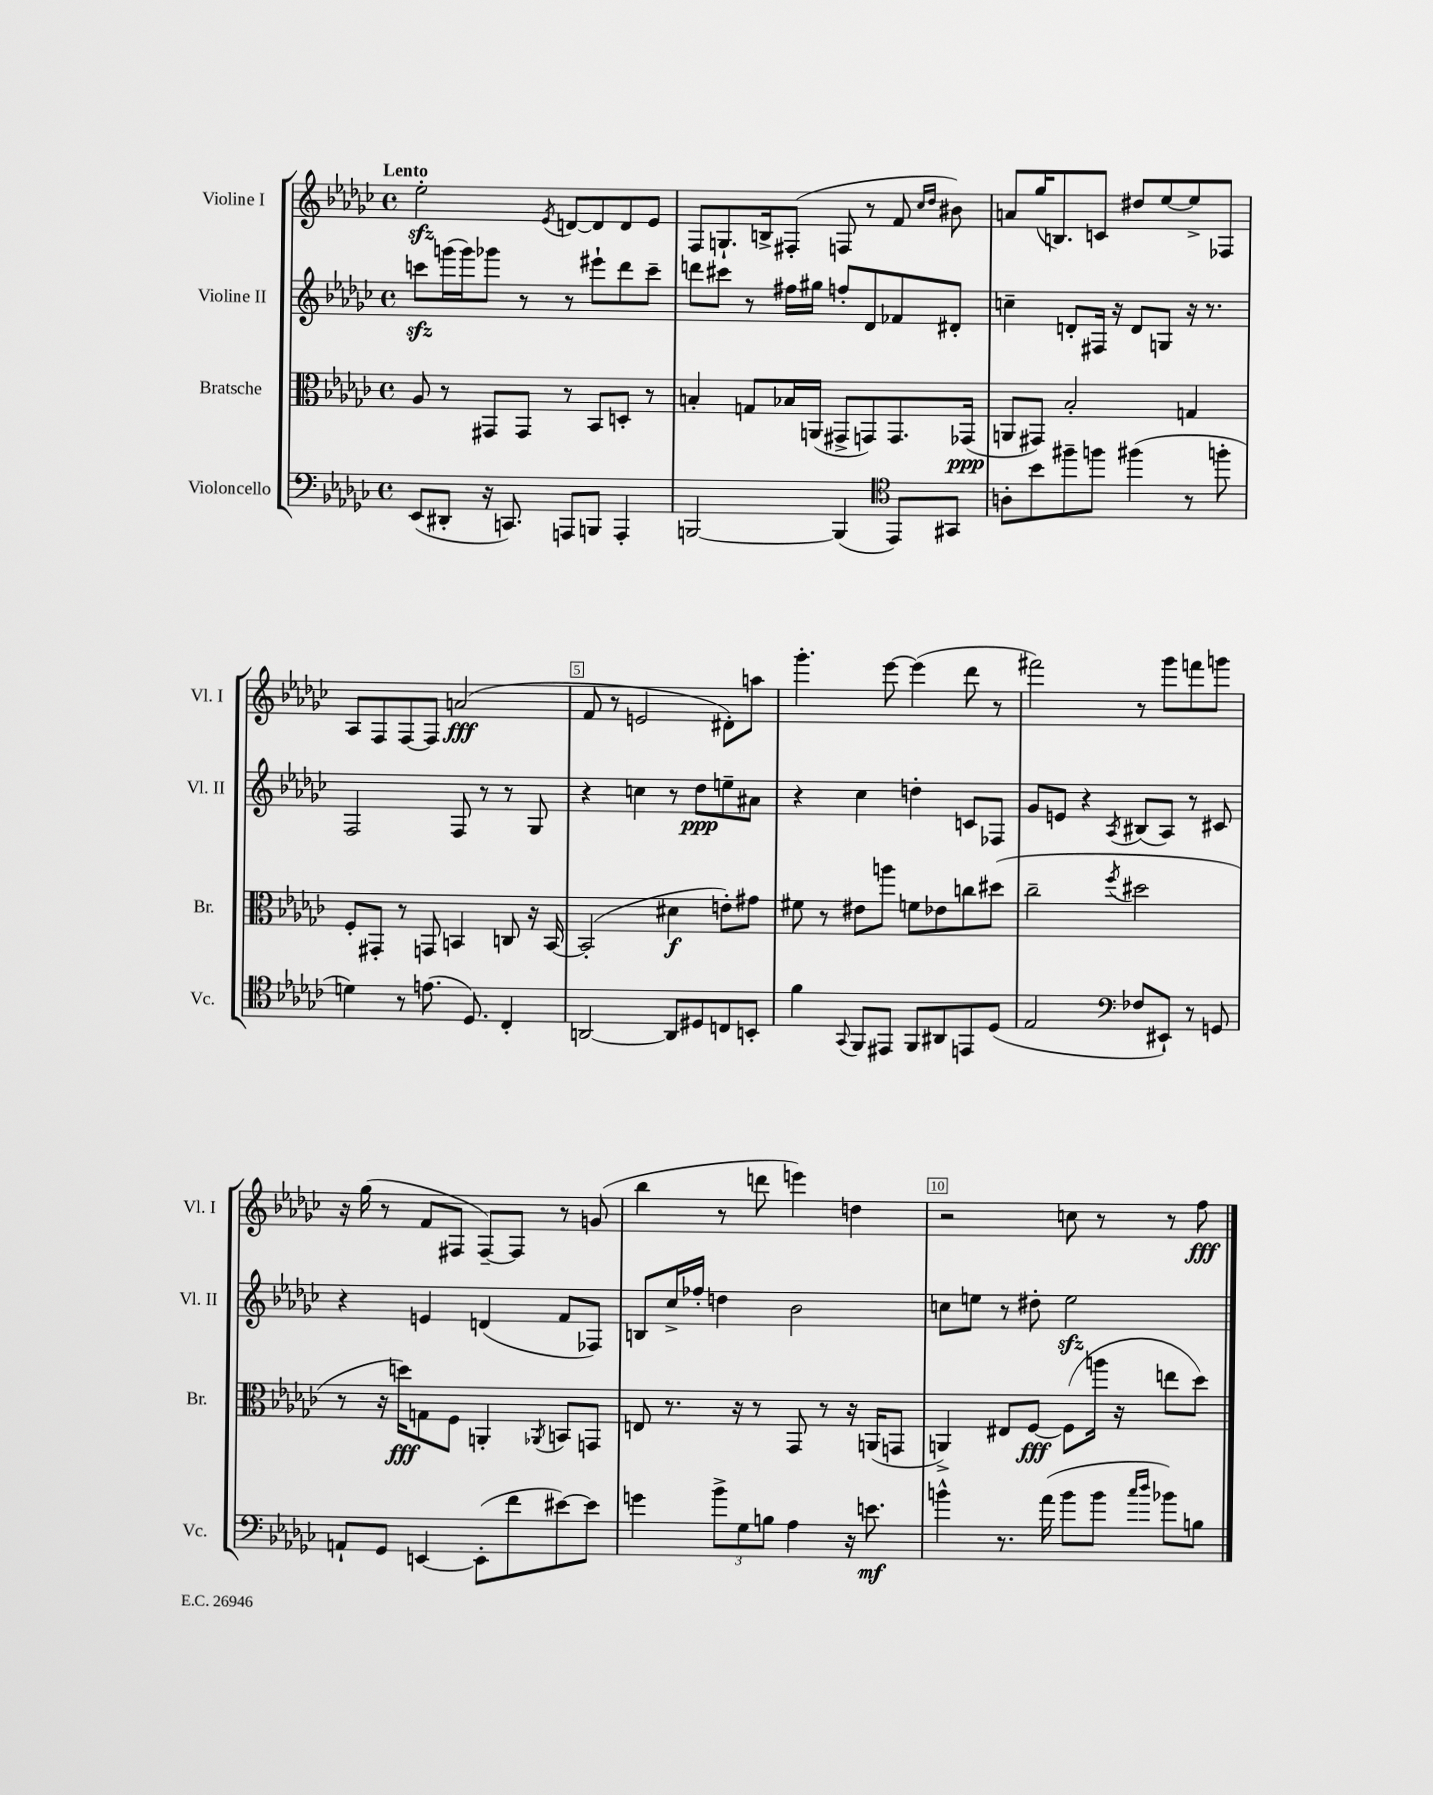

**kern	**kern	**kern	**kern
*staff4	*staff3	*staff2	*staff1
*clefF4	*clefC3	*clefG2	*clefG2
*k[b-e-a-d-g-c-]	*k[b-e-a-d-g-c-]	*k[b-e-a-d-g-c-]	*k[b-e-a-d-g-c-]
*M4/4	*M4/4	*M4/4	*M4/4
*met(c)	*met(c)	*met(c)	*met(c)
(8EE-/L	8A-/	8ccc\L	2ee-'\
8DD#'/J	8r	(16ggg\L	.
.	.	16ggg\J)	.
16r	8GG#/L	8ggg-\J	.
8.CC/)	.	.	.
.	8GG#/J	8r	.
.	.	.	8qe-/
8AAA/L	8r	8r	[8d/L
8BBB/J	8BB-/L	8eee#`\L	8d/]
4AAA'/	8D'/J	8ddd-\	8d/
.	8r	8ccc~\J	8e-/J
=	=	=	=
[2BBB/	4B'/	8ddd\L	8F/L
.	.	8ccc#\J	8.G`/
.	8G/L	8r	.
.	.	.	16B^/k
.	16B-/L	16ff#\LL	(8F#'/J
.	(16AA/JJ	16gg#\JJ	.
(4BBB/]	8GG#^/L	8ff'/L	8F/
.	8GG/)	8d-/	8r
*clefC4	*	*	*
8EE-/L)	8.GG/	8f-/	8f/
.	.	.	16qqcc-/LL
.	.	.	16qqdd-/JJ
8GG#/J	.	8d#'/J	8b#\)
.	(16GG-/Jk	.	.
=	=	=	=
8A'\L	8AA/L	4cc~\	8a/L
8b-\	8GG#/J)	.	(16gg-/K
.	.	.	8.B/)
8ff#~\	2B-'/	8d'/L	.
8ff\J	.	16F#/Jk	8c/J
.	.	16r	.
(4ff#\	.	8d/L	8dd#/L
.	.	8G/J	[8ee-/
8r	4G/	16r	8ee-^/]
.	.	8.r	.
8ff'\	.	.	8F-/J
=	=	=	=
4d\)	8F'/L	2F/	8A-/L
.	8GG#'/J	.	8F/
8r	8r	.	[8F/
(8.e\	8GG/	.	8F/]J
.	4BB/	8F/	(2a/
8.D-/)	.	.	.
.	.	8r	.
4C-'/	8C/	8r	.
.	16r	8G-/	.
.	[16BB/	.	.
=	=	=	=
[2AA/	(2BB'/]	4r	8f/
.	.	.	8r
.	.	4cc\	2e/
8AA/]L	4d#\	8r	.
8D#/	.	8dd-\L	.
8C/	8e'\L)	8ee~\	8d#'\L)
8BB'/J	8g#\J	8a#\J	8aa\J
=	=	=	=
4f\	8f#\	4r	4.ggg-'\
.	8r	.	.
8qqGG-/	.	.	.
8FF/L	8e#\L	4cc-\	.
8EE#/J	8aa\J	.	[8eee-\
8FF/L	8f\L	4dd'\	(4eee-\]
8AA#/	8e-\	.	.
8EE/	8cc\	8c/L	8ddd-\
(8D-/J	(8dd#\J	8F-/J	8r
=	=	=	=
2E-/	2cc-~\	8g-/L	2fff#\)
.	.	8e/J	.
.	.	4r	.
*clefF4	*	*	*
.	8qff/	8qA-/	.
8F-/L	2dd#\	(8B#/L	8r
8EE#`/J)	.	8A-/J)	8ggg-\L
8r	.	8r	8fff\
8GG/	.	8c#/	8ggg\J
=	=	=	=
8AA`/L	8r	4r	16r
.	.	.	(16gg-\
8GG-/J	16r	.	8r
.	16dd\LK)	.	.
[4EE/	8G\	4e/	8f/L
.	8F\J	.	8F#/J
(8EE'\]L	4AA'/	(4d/	[8F#~/L)
8f\	.	.	8F#/]J
.	8qAA-/	.	.
[8e#\)	8BB/L	8f/L	8r
8e#\]J	8GG/J	8F-/J)	(8g/
=	=	=	=
4g\	8E/	8B/L	4bb-\
.	8.r	16cc-^/L	.
.	.	16ff-'/JJ	.
12b-^\L	.	4dd\	8r
.	16r	.	.
12G-\	.	.	.
.	8r	.	8ddd\
12B\J	.	.	.
4A-\	8GG-/	2b-\	4eee\)
.	8r	.	.
16r	16r	.	4dd\
8.e\	(16AA/LK	.	.
.	8GG/J	.	.
=	=	=	=
4b^^\	4AA^/)	8cc\L	2r
.	.	8ee\J	.
8.r	8E#/L	8r	.
.	[8F/J	8dd#'\	.
(16a-\	.	.	.
8b\L	(8F\]L	2ee\	8cc\
8b\J	16aa\Jk	.	8r
.	16r	.	.
16qqcc-/LL	.	.	.
16qqdd-/JJ	.	.	.
8b-\L)	8ee\L	.	8r
8B\J	8dd-\J)	.	8ff\
==	==	==	==
*-	*-	*-	*-
